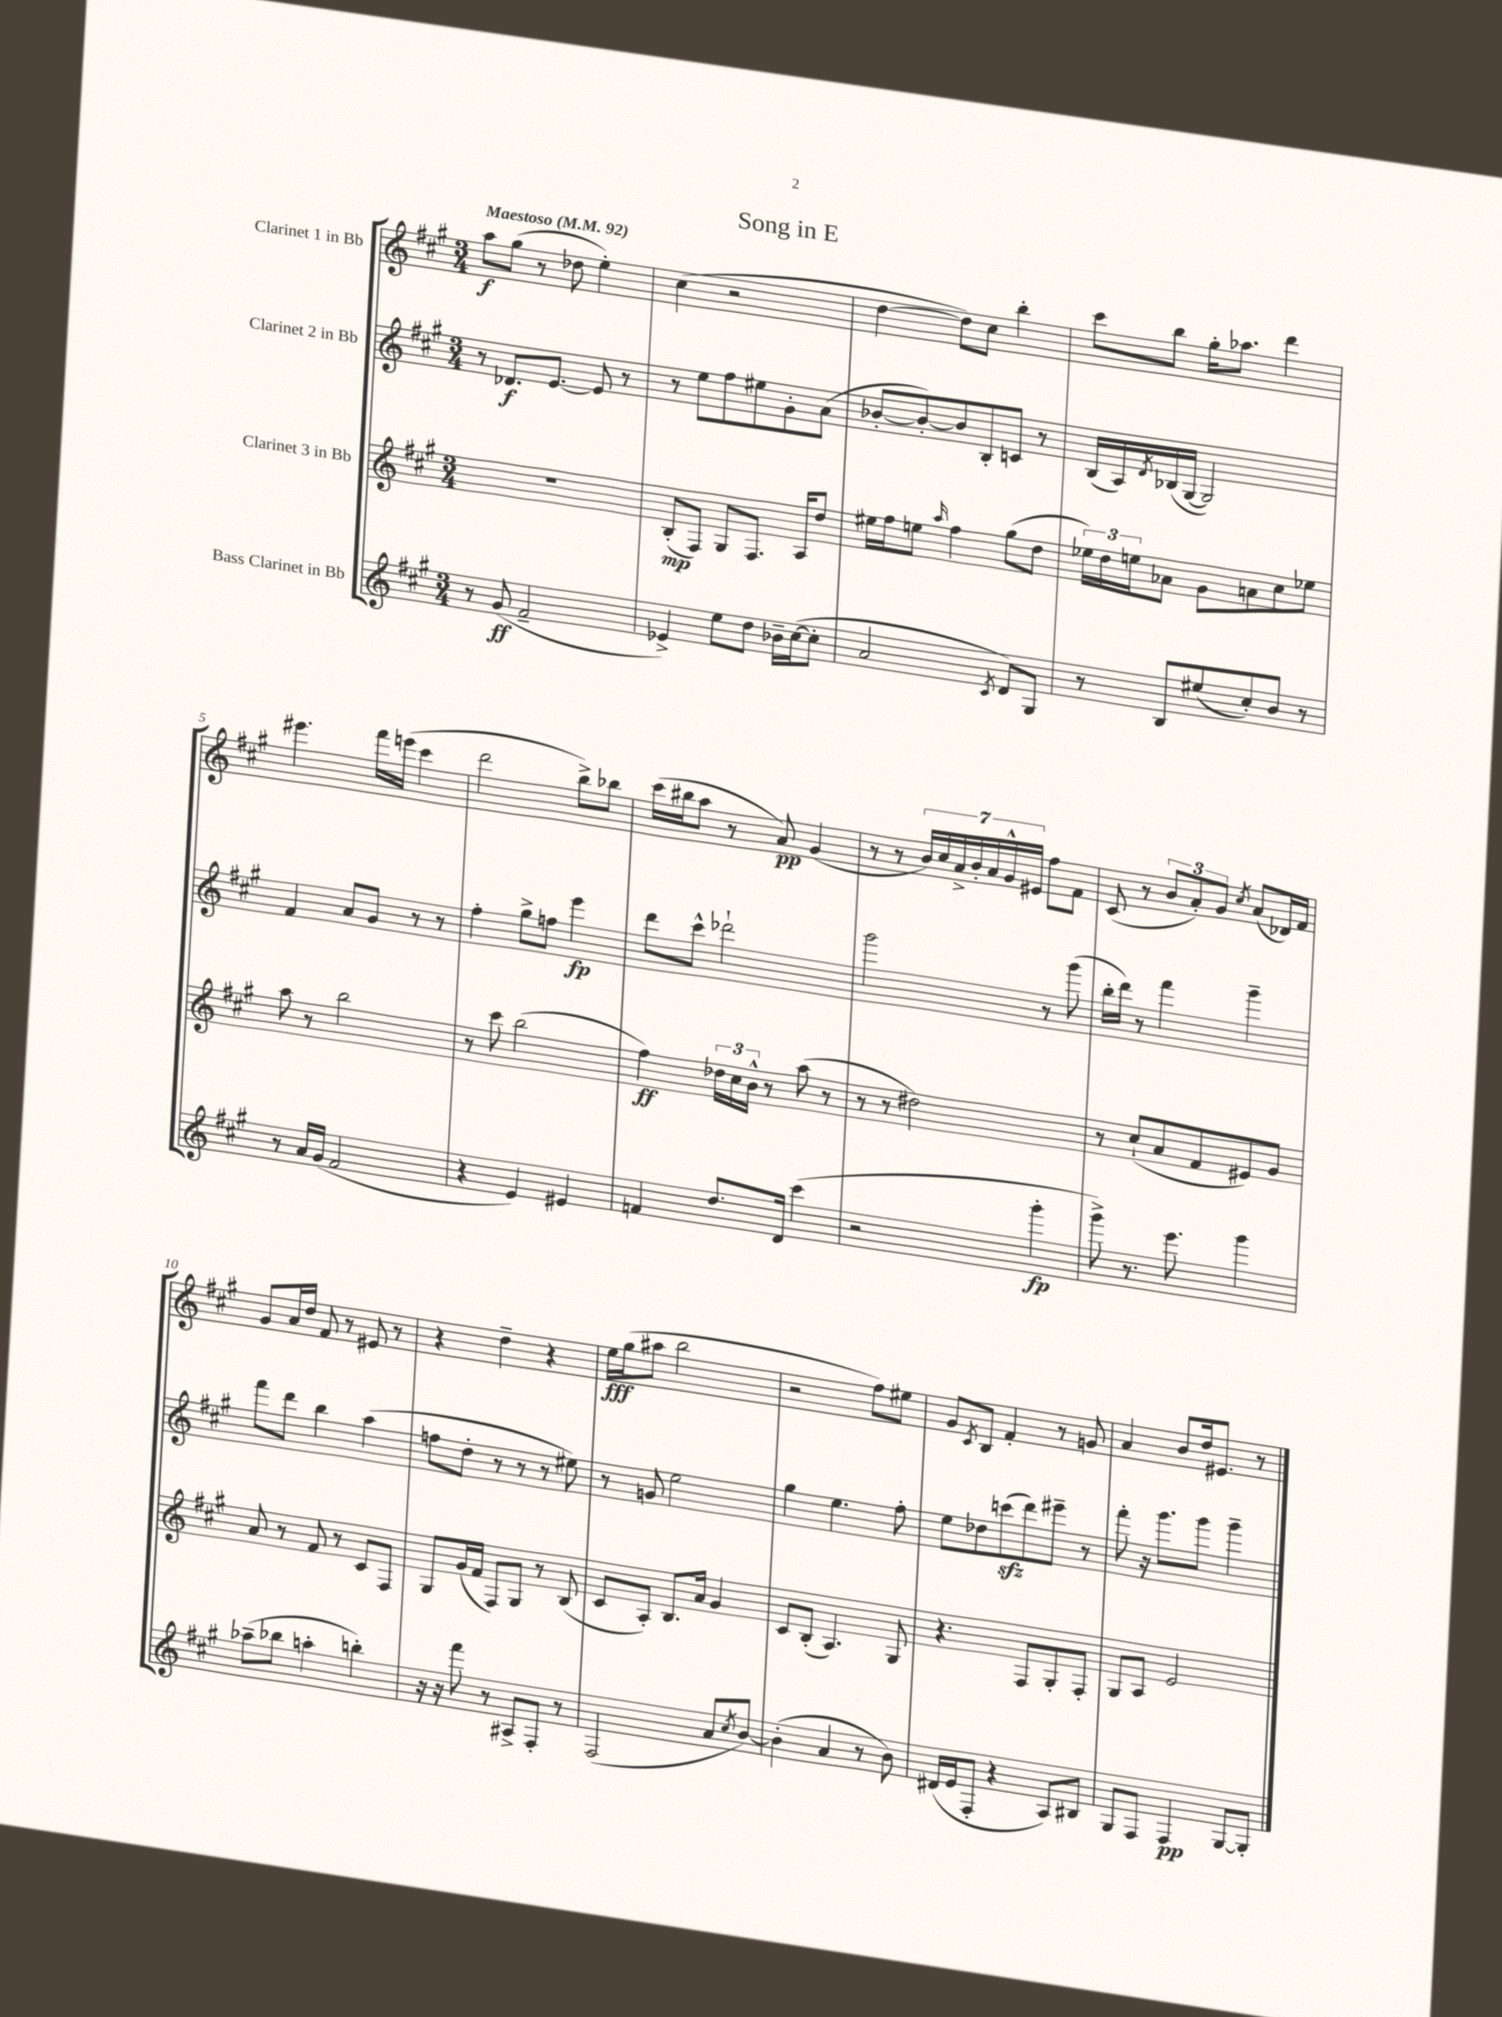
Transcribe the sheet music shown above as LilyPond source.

\header { title = "Song in E" }
<<
\new StaffGroup <<
\new Staff = "s0" \with { instrumentName = "Clarinet 1 in Bb" } {
    \clef treble \key a \major \numericTimeSignature \time 3/4 \tempo "Maestoso" 4 = 92
    a''8\f gis''8( r8 des''8 e''4-.) |
    cis''4( r2 |
    d''4~ d''8) cis''8 b''4-. |
    cis'''8 b''8 gis''16-. aes''8. d'''4 |
    eis'''4. fis'''16 e'''16( cis'''4 |
    d'''2 b''8->) bes''8 |
    cis'''16( bis''16 a''8 r8 a'8\pp) gis'4( |
    r8 r8 \tuplet 7/4 { b'16) cis''16 a'16-> b'16-. a'16 gis'16-^ eis'16 } fis''8 fis'8 |
    cis'8( r8 \tuplet 3/2 { b'8 a'8-.) gis'8 } \acciaccatura { cis''8 } a'8( des'16) fis'16 |
    gis'8 a'16 d''16 fis'8 r8 eis'8 r8 |
    r4 d''4-- r4 |
    e''16\fff gis''16( ais''8 b''2 |
    r2 fis''8) eis''8 |
    gis'8 \acciaccatura { cis'8 } b8 fis'4-. r8 g'8 |
    a'4 b'8 d''16 eis'8. r8 \bar "|." |
}
\new Staff = "s1" \with { instrumentName = "Clarinet 2 in Bb" } {
    \clef treble \key a \major \numericTimeSignature \time 3/4
    r8 des'8.\f e'8.~ e'8 r8 |
    r8 e''8 fis''8 eis''8 gis'8-. a'8( |
    bes'8~-. bes'8~-.) bes'8 b8-. c'8 r8 |
    b16( a16) \acciaccatura { d'8 } bes16( gis16~ gis2) |
    fis'4 a'8 gis'8 r8 r8 |
    fis''4-. gis''8-> f''8 e'''4\fp |
    d'''8 cis'''8-^ des'''2-! |
    gis'''2 r8 gis'''8( |
    b''16-. d'''16) r8 fis'''4 gis'''4-- |
    fis'''8 d'''8 b''4 a''4( |
    f''8 d''8-. r8 r8 r8 eis''8) |
    r8 g'8 e''2 |
    gis''4 e''4. fis''8-. |
    e''8 des''8 c'''8\sfz( d'''8) eis'''8-- r8 |
    fis'''8-. r16 gis'''8. gis'''8 gis'''4-- \bar "|." |
}
\new Staff = "s2" \with { instrumentName = "Clarinet 3 in Bb" } {
    \clef treble \key a \major \numericTimeSignature \time 3/4
    R2. |
    b8-.\mp( fis8) gis8 fis8. a16 d''8 |
    eis''16 fis''16 e''8 \grace { a''16 } fis''4 gis''8( d''8 |
    \tuplet 3/2 { ees''16) d''16 e''16 } aes'8 gis'8 a'8 cis''8 ees''8 |
    a''8 r8 b''2 |
    r8 cis'''8 b''2( |
    fis''4\ff) \tuplet 3/2 { des''16 cis''16 b'16-^ } r8 a''8( r8 |
    r8 r8 dis''2) |
    r8 cis''8-!( a'8 fis'8 eis'8) gis'8 |
    a'8 r8 fis'8 r8 cis'8 fis8 |
    gis8 gis'16( fis'16 fis8) gis8 r8 b8( |
    cis'8 a8-.) b8. a'16 gis'4 |
    cis'8 b8-.( a4.) gis8 |
    r4. fis8 gis8-. fis8-. |
    gis8 a8 e'2 \bar "|." |
}
\new Staff = "s3" \with { instrumentName = "Bass Clarinet in Bb" } {
    \clef treble \key a \major \numericTimeSignature \time 3/4
    r8 gis'8\ff( fis'2-- |
    ees'4->) e''8 d''8 bes'16-- cis''16~( cis''8-. |
    a'2 \acciaccatura { cis'8 } d'8) gis8 |
    r8 b8 eis''8( cis''8-.) b'8 r8 |
    r8 a'16 gis'16( fis'2 |
    r4 e'4) eis'4 |
    f'4 d''8. d'16 cis'''4( |
    r2 gis'''4-.\fp |
    gis'''8->) r8. e'''8. gis'''4 |
    aes''8--( bes''8 a''4-. b''4-.) |
    r16 r16 fis'''8 r8 ais8-> fis8-. r8 |
    fis2( a'8 \acciaccatura { cis''8 } b'8~) |
    b'4-.( a'4 r8 b'8) |
    dis'16( e'16 fis8-. r4 a8) bis8 |
    gis8 fis8 fis4\pp gis8~ gis8-. \bar "|." |
}
>>
>>
